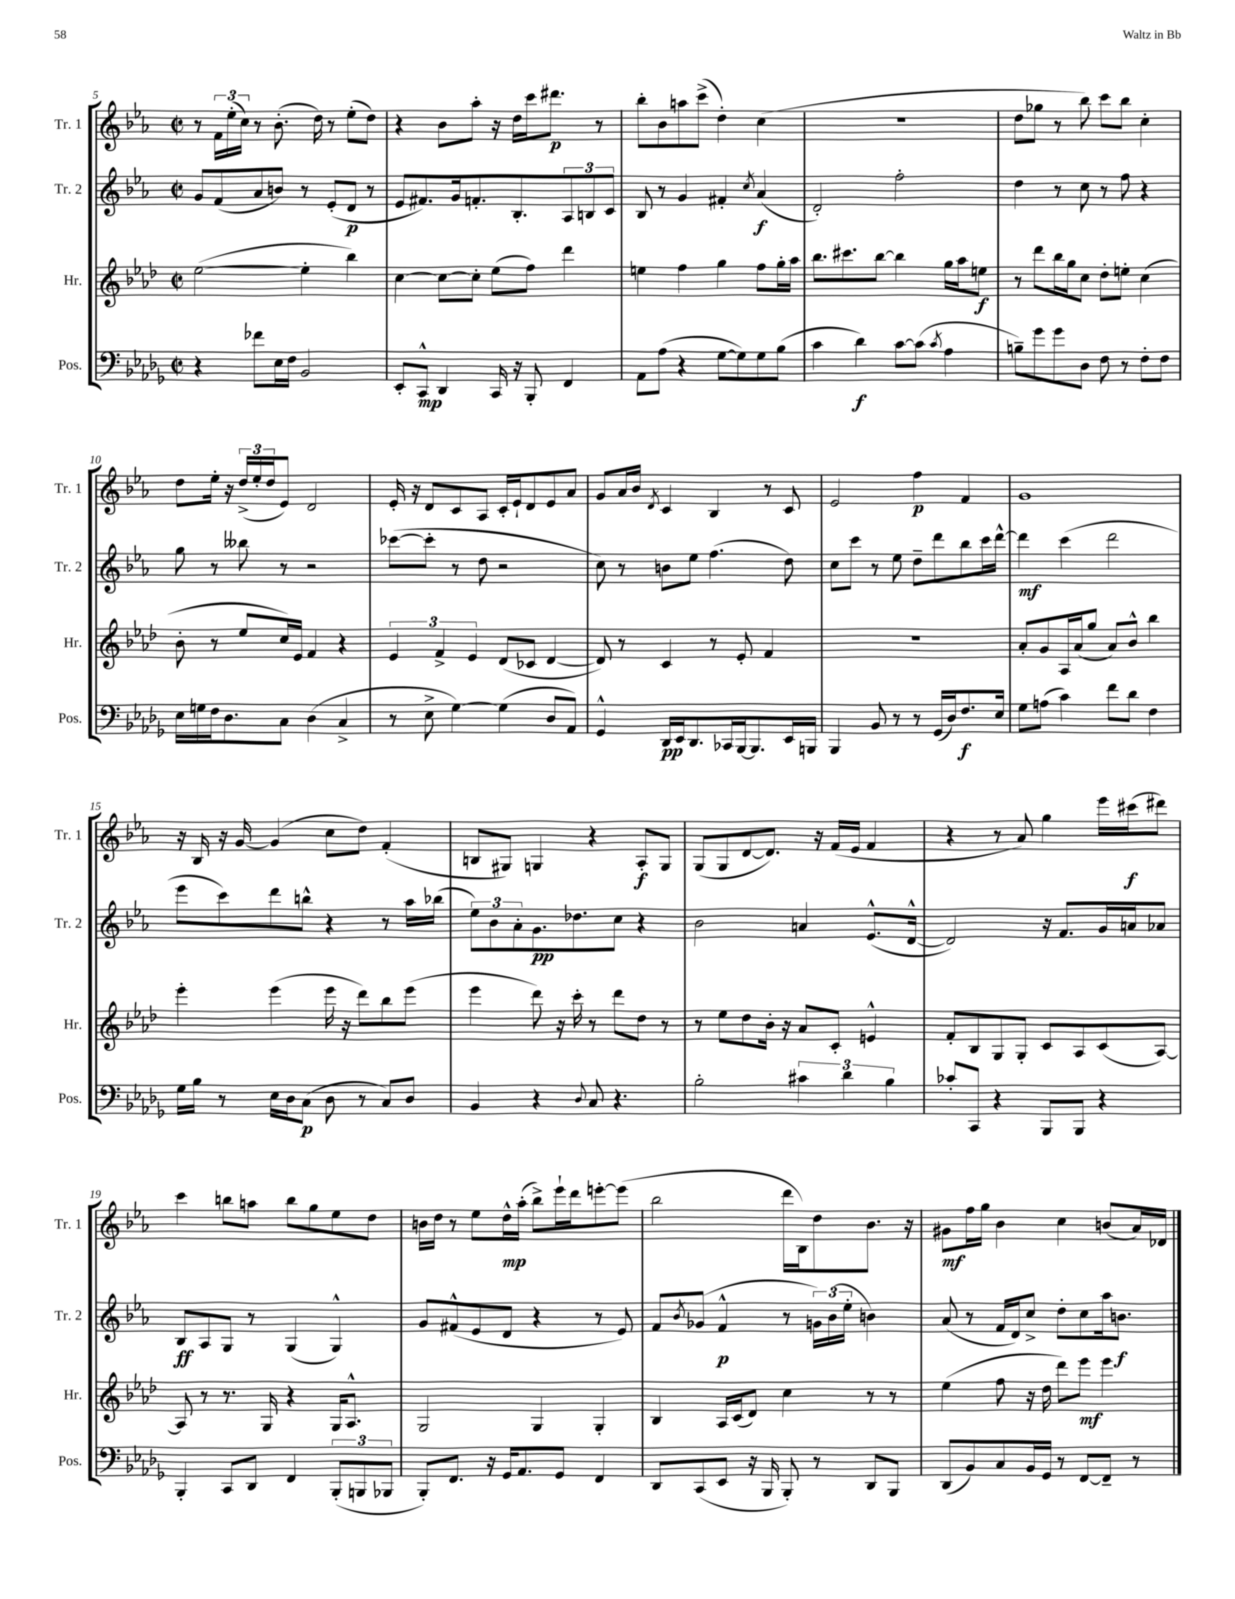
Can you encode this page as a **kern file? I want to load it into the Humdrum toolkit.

**kern	**kern	**kern	**kern
*staff4	*staff3	*staff2	*staff1
*clefF4	*clefG2	*clefG2	*clefG2
*k[b-e-a-d-g-]	*k[b-e-a-d-]	*k[b-e-a-]	*k[b-e-a-]
*M2/2	*M2/2	*M2/2	*M2/2
*met(c|)	*met(c|)	*met(c|)	*met(c|)
4r	([2ee-	8g	8r
.	.	(8f	24f
.	.	.	(24ee-'
.	.	.	24cc)
8f-	.	8a-	8r
16E-	.	8b)	(8.b-'
16F	.	.	.
2BB-	4ee-']	8r	.
.	.	.	16dd)
.	.	(8e-'	8r
.	4bb-)	8d	(8ee-'
.	.	8r	8dd)
=	=	=	=
8EE-'	[4cc	8e-	4r
8CC^^	.	8.f#)	.
4DD-	8cc_	.	8b-
.	.	16g	.
.	8cc']	8.f'	8aa-'
16CC	(8ee-	.	16r
16r	.	8.B-'	16dd
8BBB-'	8ff)	.	16ccc
.	.	.	8.ddd#
4FF	4ddd-	12A-	.
.	.	12B	.
.	.	.	8r
.	.	12c	.
=	=	=	=
8AA-	4ee	8B-	8bb-'
(8A-	.	8r	8b-
4r	4ff	4g	8aa
.	.	.	(8ccc^
[8G-	4gg	4f#'	4dd')
8G-])	.	.	.
.	.	8qcc	.
8G-	8ff	(4a-	(4cc
(8B-	16gg'	.	.
.	16aa-	.	.
=	=	=	=
4c	8.bb-	2d')	1r
.	8.ccc#	.	.
4d-)	.	.	.
.	[8bb-	.	.
[8c	4bb-]	2ff'	.
(8c]	.	.	.
8qc	.	.	.
4A-	16gg	.	.
.	16aa-	.	.
.	8ee	.	.
=	=	=	=
8B~)	8r	4dd	8dd
8g-	8ddd-	.	8gg-
8g-	16bb-	8r	8r
.	16gg	.	.
8D-	8cc	8cc	8bb-)
8F	8dd-'	8r	8ccc
8r	8ee'	8ff	8bb-
8F'	(4cc	4r	4cc'
8F	.	.	.
=	=	=	=
16E-	8b-'	8gg	8dd
16G	.	.	.
16F	8r	8r	16ee-'
8.D-	.	.	16r
.	8ee-	8bb--	(24dd^
.	.	.	24ee-'
.	.	.	24dd
8C	16cc)	8r	8e-)
.	16e-	.	.
(4D-	4f	2r	2d
4C^	4r	.	.
=	=	=	=
8r	6e-	([8ccc-	16e-'
.	.	.	16r
8E-^	.	8ccc-']	8d
.	6f^	.	.
[4G-)	.	8r	8c
.	6e-	.	.
.	.	8dd	8A-
(4G-]	(8d-	2r	16c'
.	.	.	16e-`
.	8c-	.	8d
8D-	[4d-	.	8e-
8AA-)	.	.	8a-
=	=	=	=
4GG-^^	8d-])	8cc)	8g
.	8r	8r	16a-
.	.	.	16b-
.	.	.	8qd
16DD-	4c	8b	4c
16EE-	.	.	.
8.DD-	.	8ee-	.
.	8r	(4.ff	4B-
16CC-	.	.	.
[16BBB-	8e-'	.	.
8.BBB-]	.	.	.
.	4f	.	8r
16EE-	.	8dd)	8c
16BBB	.	.	.
=	=	=	=
4BBB-	1r	8cc	2e-
.	.	8ccc	.
8BB-	.	8r	.
8r	.	8ee-	.
8r	.	8dd~	4ff
(16GG-	.	8ddd	.
16D-)	.	.	.
8.F	.	8bb-	4f
.	.	16ccc	.
16E-	.	[16ddd^^	.
=	=	=	=
8G-	8a-'	4ddd]	1g
(8A	8g	.	.
4c)	16A-	(4ccc	.
.	(16a-	.	.
.	8gg	.	.
8f	8a-)	2ddd	.
8d-	8b-^^	.	.
4F	4bb-	.	.
=	=	=	=
16G-	4eee-'	8eee-	16r
16B-	.	.	16B-
8r	.	8ccc)	16r
.	.	.	[16g
16E-	(4eee-	8ddd	(4g]
16D-	.	.	.
(8C	.	8bb^^	.
8D-	16eee-	4r	8cc
.	16r	.	.
8r	8ddd-)	.	8dd)
8C)	8bb-	8r	(4f'
8D-	(8eee-	16aa-	.
.	.	(16bb-	.
=	=	=	=
4BB-	4eee-	12ee-)	8B
.	.	12b-	.
.	.	.	8G#)
.	.	12a-'	.
4r	8ddd-)	8.g	4G
.	16r	.	.
.	16ccc'	8.dd-	.
8qqD-	.	.	.
8C	8r	.	4r
4.r	8ddd-	8cc	.
.	8dd-	4r	8A-'
.	8r	.	8G
=	=	=	=
2B-'	8r	2b-	(8G
.	8ee-	.	8G
.	8dd-	.	[8d
.	16b-'	.	8.d])
.	16r	.	.
6c#	8a-	4a	.
.	.	.	16r
.	8c'	.	(16f
6d-	.	.	.
.	.	.	16e-
.	4e^^	(8.e-^^	4f
6B-	.	.	.
.	.	[16d^^	.
=	=	=	=
8c-'	8f'	2d])	4r
8CC	8B-	.	.
4r	8G	.	8r
.	8G'	.	8a-)
8BBB-	8c	16r	4gg
.	.	8.f	.
8BBB-	8A-	.	.
4r	(8c	16g	16eee-
.	.	16a	(16ccc#
.	[8A-)	8a-	8ddd#)
=	=	=	=
4BBB-'	8A-]	8B-	4ccc
.	8r	8A-	.
8CC	8.r	8G	8bb
8DD-	.	8r	8aa
.	16G	.	.
4FF	4r	(4G	8bb
.	.	.	8gg
(12BBB-'	16G	4G^^)	8ee-
.	8.A-^^	.	.
12BBB	.	.	.
.	.	.	8dd
12BBB-	.	.	.
=	=	=	=
8BBB-')	2G	8g	16b
.	.	.	16dd
8.FF	.	(8f#^^	8r
.	.	8e-	8ee-
16r	.	.	.
16GG-	.	8d	16dd^^
8.AA-	.	.	(16aa-'
.	4G	4r	8bb-^)
8GG-	.	.	16eee-`
.	.	.	16ddd
4FF	4G'	8r	[8eee'
.	.	8e-)	(8eee]
=	=	=	=
8DD-	4B-	8f	2bb-
.	.	8qb-	.
(8CC	.	(8g-	.
8EE-	16A-	4f^^	.
.	(16c	.	.
16r	8d-)	.	.
16BBB-	.	.	.
8BBB-')	4cc	8r	16ddd
.	.	.	16B-)
8r	.	24g)	8dd
.	.	(24b-	.
.	.	24ee-'	.
8DD-	8r	4b)	8.b-
8BBB-	8r	.	.
.	.	.	16r
=	=	=	=
(8DD-	(4ee-	(8a-	8g#
8BB-)	.	8r	16ff
.	.	.	16gg
8C	8ff	16f	4b-
.	.	16d)	.
16BB-	16r	8cc^	.
16GG-	16dd-	.	.
8r	8ddd-)	8dd'	4cc
[8FF	8eee-	8cc	.
8FF~]	4eee-	16aa-	(8b
.	.	8.b	.
8r	.	.	16a-)
.	.	.	16d-
==	==	==	==
*-	*-	*-	*-
